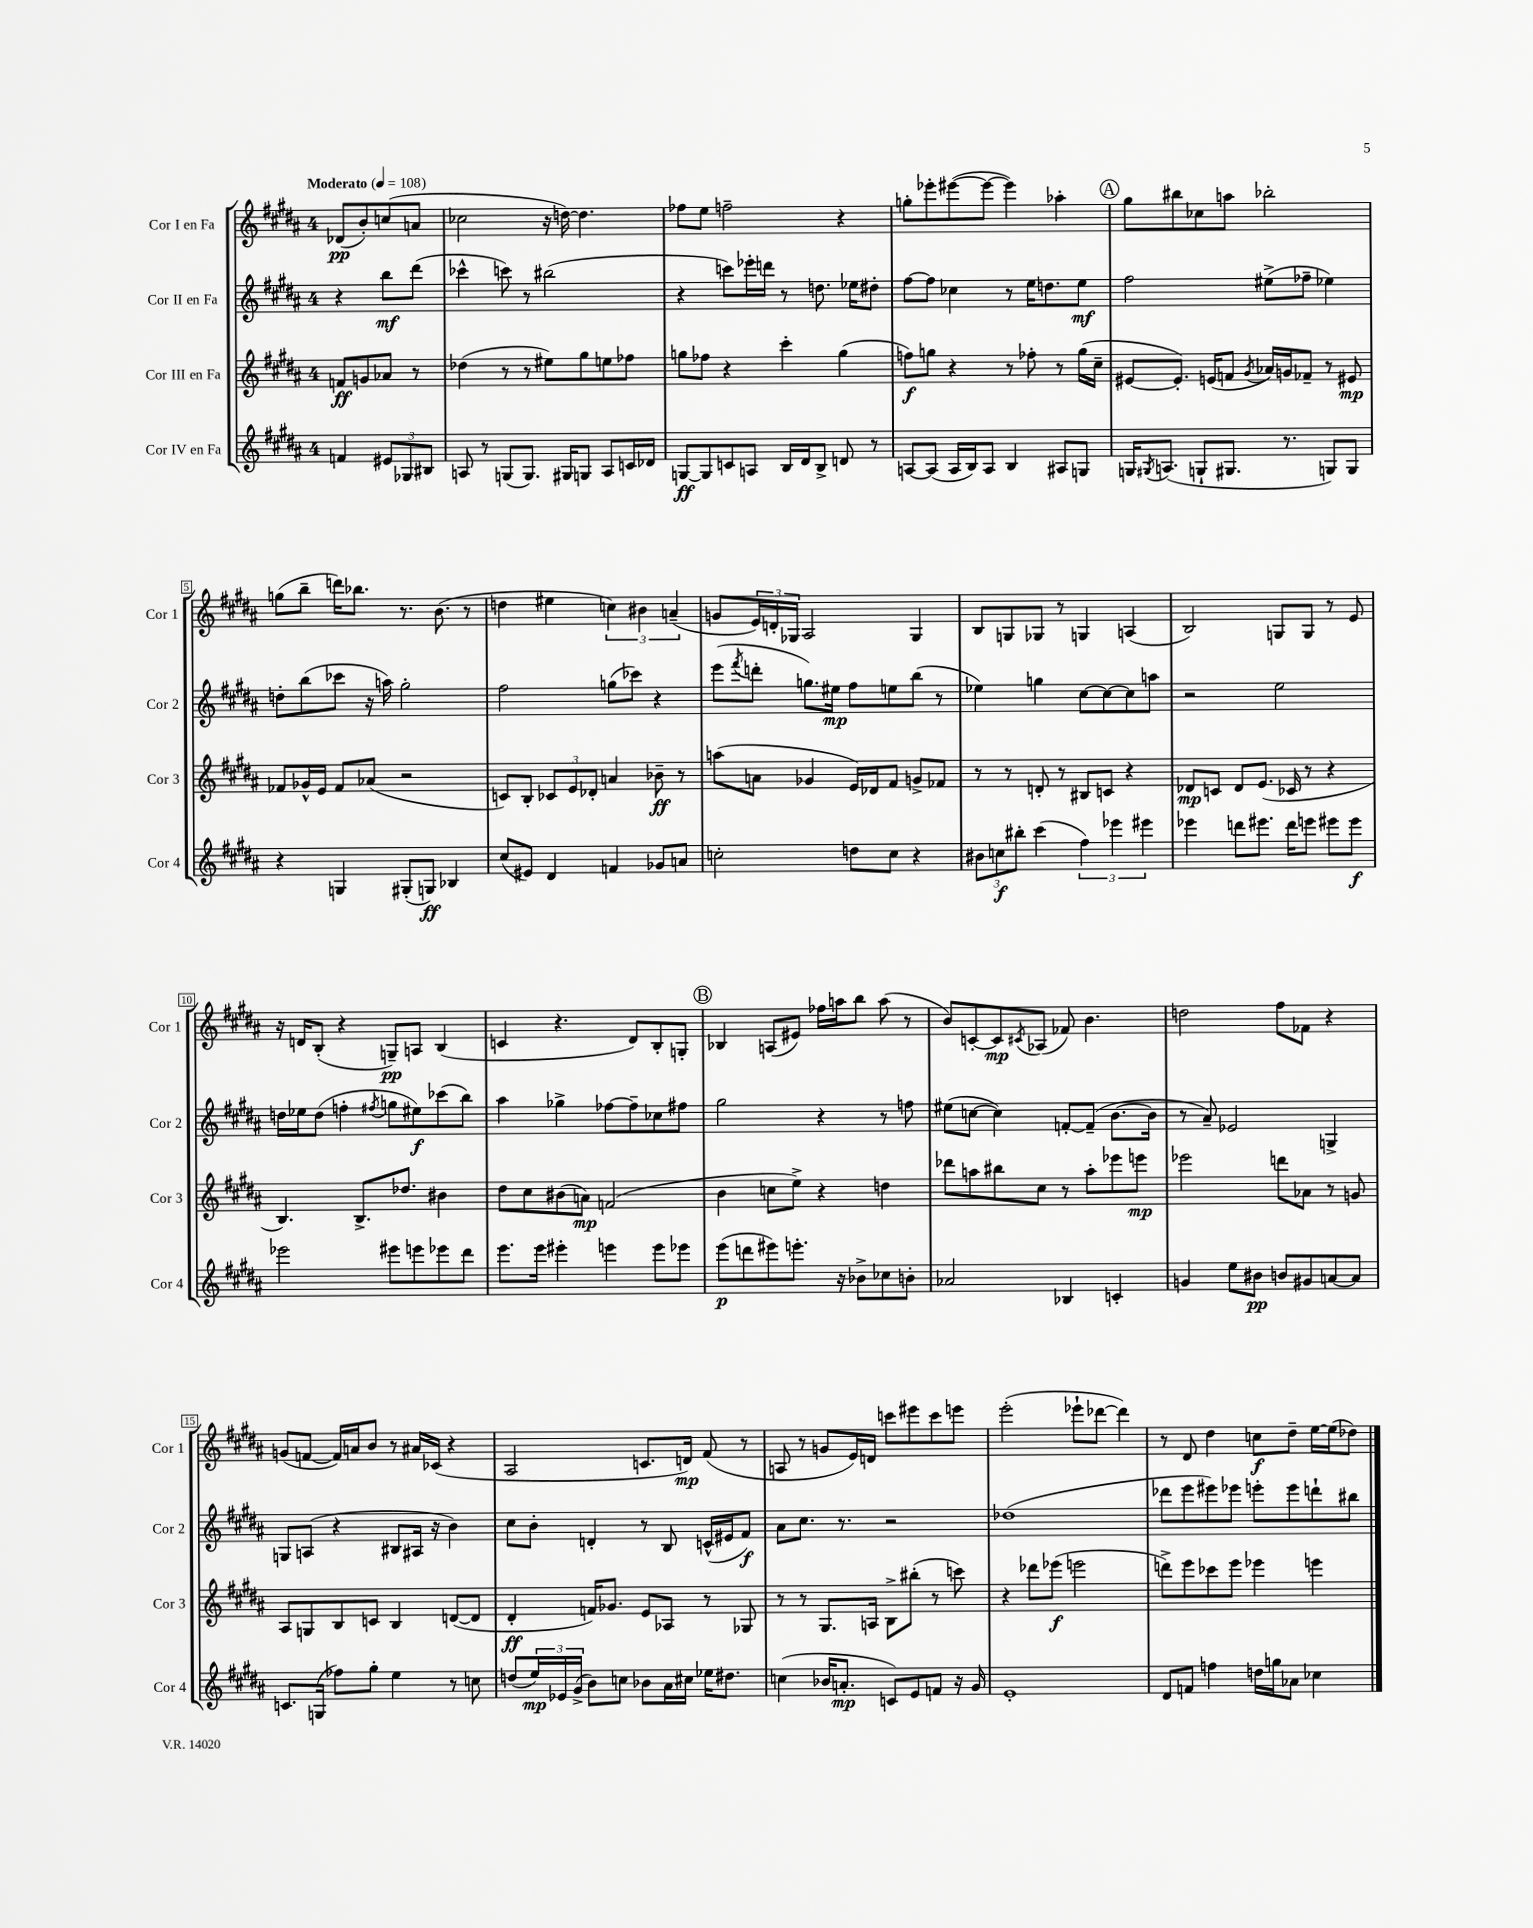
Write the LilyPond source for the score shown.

<<
\new StaffGroup <<
\new Staff = "s0" \with { instrumentName = "Cor I en Fa" shortInstrumentName = "Cor 1" } {
    \clef treble \key b \major \once \override Staff.TimeSignature.style = #'single-digit \time 4/4 \partial 2 \tempo "Moderato" 4 = 108
    des'8\pp( b'8-.) c''8( a'8 |
    ces''2 r16 d''16~) d''4. |
    fes''8 e''8 f''2-- r4 |
    g''8-. ees'''8-. eis'''8~( eis'''8~ eis'''4) aes''4-. |
    \mark \markup { \circle "A" } gis''8 bis''8 ces''8 a''8 bes''2-. |
    g''8( b''8-- d'''16) bes''8. r8. b'8.( r8 |
    d''4 eis''4 \tuplet 3/2 { c''4) bis'4 a'4--( } |
    g'8 \tuplet 3/2 { e'16) d'16-. ges16 } ais2 ges4 |
    b8 g8 ges8 r8 g4 a4( |
    b2) g8 g8 r8 e'8 |
    r16 d'16 b8-.( r4 g8--\pp) a8 b4( |
    c'4 r4. dis'8) b8-. g8-. |
    \mark \markup { \circle "B" } bes4 a8( eis'8) fes''16 a''16 b''8 a''8( r8 |
    b'8) c'8~-. c'8\mp \acciaccatura { cis'8 } aes8( fes'8) b'4. |
    d''2 fis''8 fes'8 r4 |
    g'8( f'8~ f'16) a'16 b'8 r8 ais'16 ces'16( r4 |
    ais2 c'8. d'16\mp) fis'8( r8 |
    a8 r8 g'8 e'16) d'16 c'''8 eis'''8 c'''8 e'''8 |
    e'''2-.( ees'''8-! des'''8~ des'''4) |
    r8 dis'8 dis''4 c''8\f dis''8-- e''16~ e''16( des''8) \bar "|." |
}
\new Staff = "s1" \with { instrumentName = "Cor II en Fa" shortInstrumentName = "Cor 2" } {
    \clef treble \key b \major \once \override Staff.TimeSignature.style = #'single-digit \time 4/4 \partial 2
    r4 b''8\mf dis'''8( |
    ces'''4-^ c'''8) r8 bis''2( |
    r4 c'''8) ees'''16-. d'''16 r8 d''8. ees''16 dis''8-. |
    fis''8~ fis''8 ces''4 r8 e''16 d''8. e''8\mf |
    \mark \markup { \circle "A" } fis''2 eis''8->( fes''8-- ees''4) |
    d''8-. b''8( ces'''8 r16 a''16) gis''2-. |
    fis''2 g''8( ces'''8) r4 |
    e'''8( \acciaccatura { fis'''8 } d'''8-. g''8.) eis''16\mp fis''8 e''8 b''8( r8 |
    ees''4) g''4 cis''8~ cis''8~ cis''8 a''8 |
    r2 e''2 |
    d''16 ees''16 d''8( f''4-. \acciaccatura { fis''8 } g''8 eis''8\f) ces'''8( b''8) |
    ais''4 ges''4-> fes''8~ fes''8-- ces''8 fis''8 |
    \mark \markup { \circle "B" } gis''2 r4 r8 f''8 |
    eis''8( c''8~ c''4) f'8~-. f'8--( b'8.~ b'16 |
    r8 ais'8--) ees'2 g4-> |
    g8 a8( r4 bis8 ais16 r16 b'4) |
    cis''8 b'8-. d'4-. r8 b8 c'16-^( eis'16 fis'8\f) |
    ais'8 cis''8. r8. r2 |
    des''1( |
    des'''8 e'''8 eis'''8) ees'''8 e'''8-. e'''8 d'''8-! bis''8 \bar "|." |
}
\new Staff = "s2" \with { instrumentName = "Cor III en Fa" shortInstrumentName = "Cor 3" } {
    \clef treble \key b \major \once \override Staff.TimeSignature.style = #'single-digit \time 4/4 \partial 2
    f'8\ff g'8 aes'8 r8 |
    des''4( r8 r8 eis''8) gis''8 e''8 fes''8 |
    g''8 fes''8 r4 cis'''4-. g''4( |
    f''8\f) g''8 r4 r8 fes''8-. r8 g''16( cis''16-- |
    \mark \markup { \circle "A" } eis'8~ eis'8.-.) e'16( f'8 \acciaccatura { gis'8 } aes'16) g'16 fes'8-- r8 eis'8\mp |
    fes'8 ges'16-^ e'16 fes'8 aes'8( r2 |
    c'8) b8-. \tuplet 3/2 { ces'8 e'8 des'8-. } a'4 bes'8--\ff r8 |
    a''8( a'8 ges'4 e'16) des'16 fis'8 g'8-> fes'8 |
    r8 r8 d'8-. r8 bis8 c'8 r4 |
    des'8\mp c'8 des'8 e'8.( ces'16 r8 r4 |
    b4.) b8.-> des''8. bis'4 |
    dis''8 cis''8 bis'8( a'8\mp) f'2( |
    \mark \markup { \circle "B" } b'4 c''8 e''8->) r4 d''4 |
    des'''8 a''8 bis''8 cis''8 r8 a''8-. ees'''8 e'''8\mp |
    ees'''2 d'''8 aes'8 r8 g'8 |
    ais8 g8 b8 c'8 b4 d'8~( d'8 |
    dis'4-.\ff f'16) ges'8. e'8 aes8 r8 ges8 |
    r8 r8 gis8. a16 b8-> bis''8-.( r8 c'''8) |
    r4 des'''8 ees'''8\f( e'''2 |
    d'''8->) e'''8 ces'''8 e'''8 ees'''4 e'''4 \bar "|." |
}
\new Staff = "s3" \with { instrumentName = "Cor IV en Fa" shortInstrumentName = "Cor 4" } {
    \clef treble \key b \major \once \override Staff.TimeSignature.style = #'single-digit \time 4/4 \partial 2
    f'4 \tuplet 3/2 { eis'8 ges8 bis8 } |
    a8 r8 g8( g8.) gis16 g8 a8 c'16 des'16 |
    g8~\ff g8 c'8 a8 b16 dis'16 b8-> d'8 r8 |
    a8~ a8( a16 b16) a8 b4 ais8 g8 |
    \mark \markup { \circle "A" } g16 \acciaccatura { gis8 } a8.( g8-! gis8. r8. g8) g8 |
    r4 g4 gis8-.( g8\ff) bes4 |
    cis''8( eis'8) dis'4 f'4 ges'8 a'8 |
    c''2-. d''8 c''8 r4 |
    \tuplet 3/2 { bis'8 c''8\f bis''8-. } cis'''4( \tuplet 3/2 { fis''4) ees'''4 eis'''4 } |
    ees'''4 d'''8 eis'''8. d'''16 e'''8 eis'''8 eis'''8\f |
    ees'''2 eis'''8 e'''8 ees'''8 dis'''8 |
    e'''8. e'''16 eis'''4-. e'''4 e'''8 ees'''8 |
    \mark \markup { \circle "B" } e'''8\p( d'''8 eis'''8) e'''8.-. r16 bes'8-> ces''8 b'8-. |
    aes'2 bes4 c'4-. |
    g'4 e''8 bis'8\pp b'8 gis'8 a'8~ a'8 |
    c'8. g16( fes''8) gis''8-. e''4 r8 c''8 |
    d''8( \tuplet 3/2 { e''16\mp) ees'16 gis'16->( } b'8) c''8 bes'8 ais'16 cis''16 ees''16 dis''8. |
    c''4( bes'16 a'8.-.\mp c'8) e'8 f'8 r16 gis'16 |
    e'1-. |
    dis'8 f'8 f''4 d''16 g''16 aes'8 ces''4 \bar "|." |
}
>>
>>
\layout { \context { \Score \override BarNumber.stencil = #(make-stencil-boxer 0.1 0.3 ly:text-interface::print) } }
